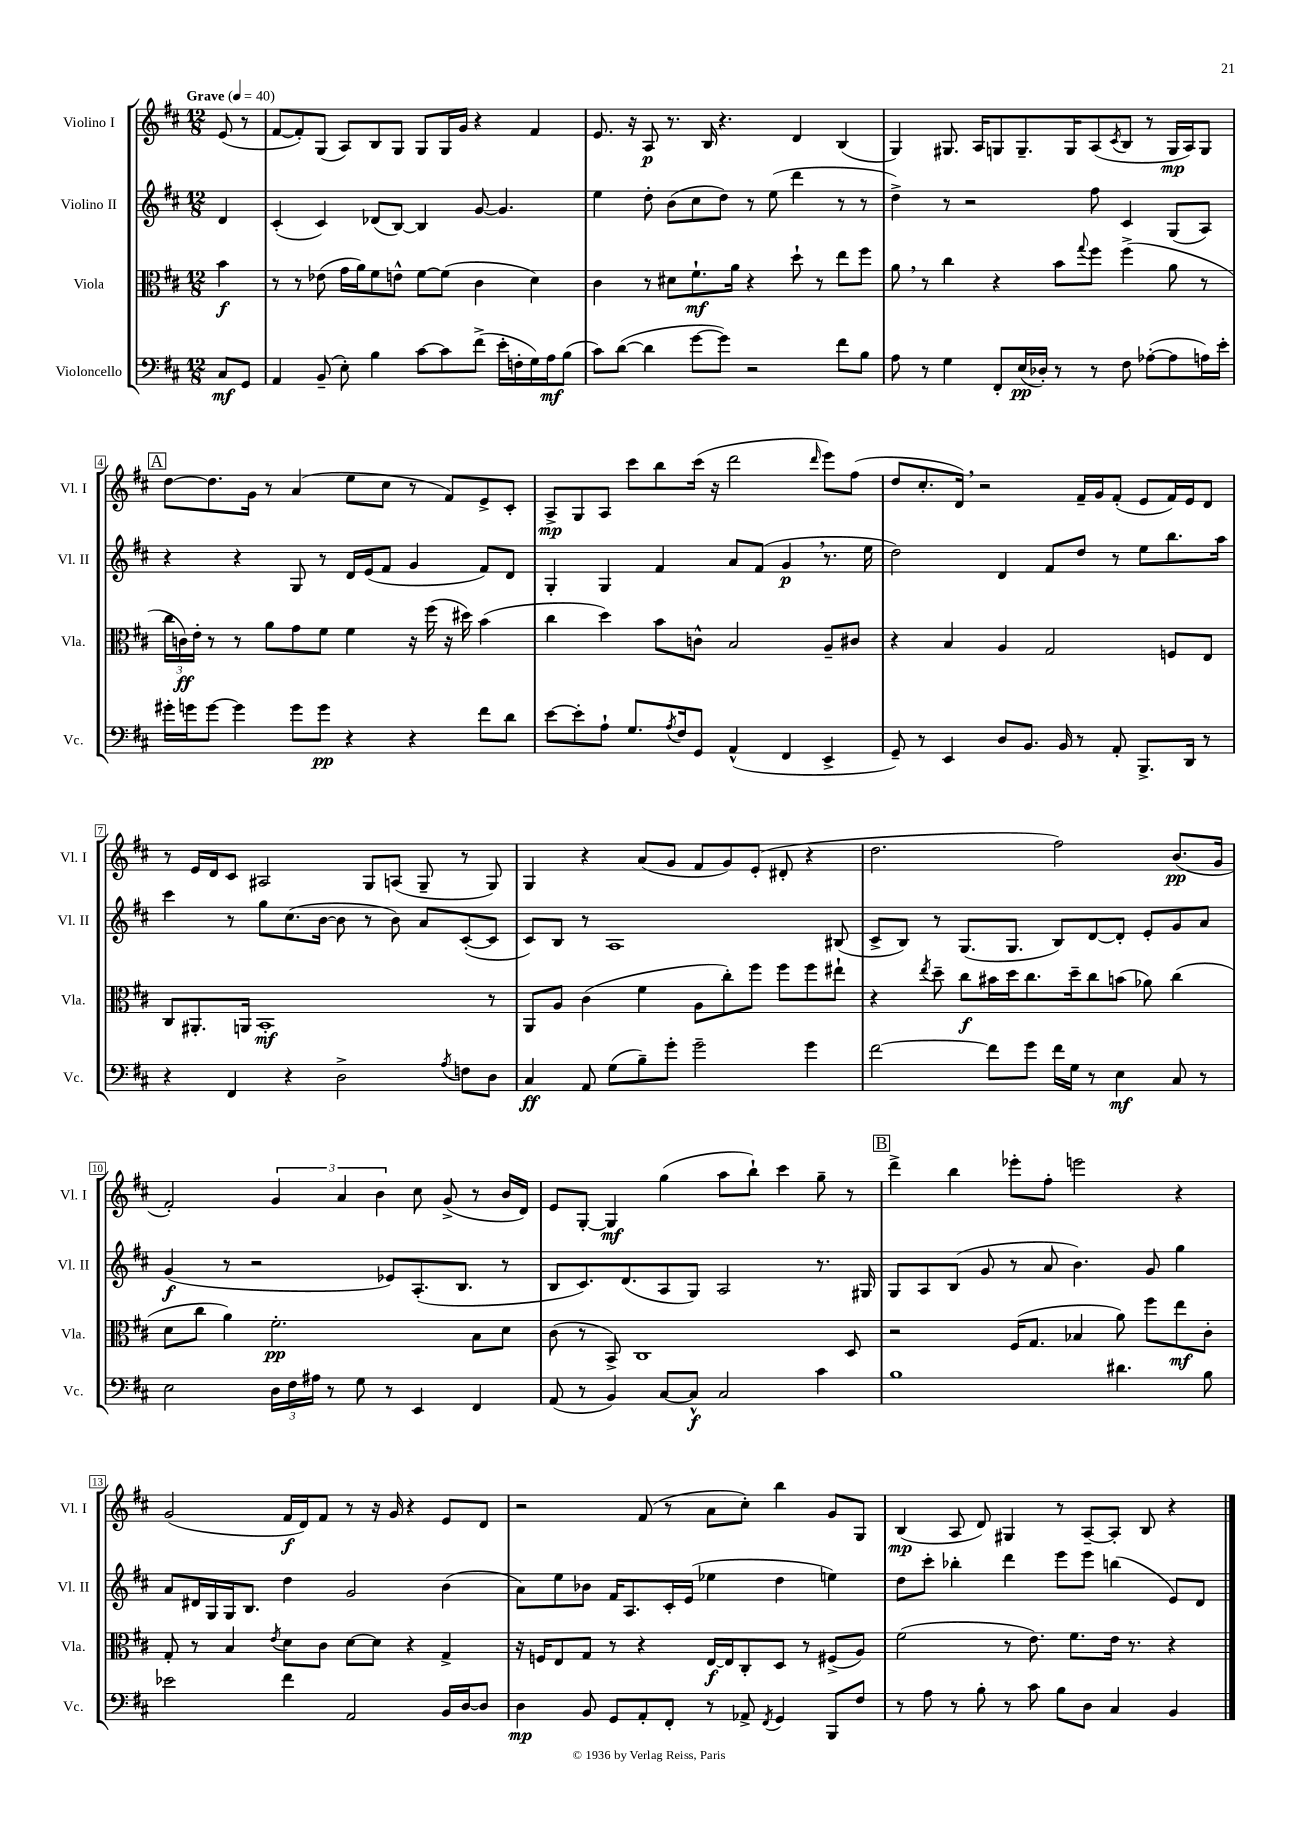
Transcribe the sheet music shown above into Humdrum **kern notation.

**kern	**kern	**kern	**kern
*staff4	*staff3	*staff2	*staff1
*clefF4	*clefC3	*clefG2	*clefG2
*k[f#c#]	*k[f#c#]	*k[f#c#]	*k[f#c#]
*M12/8	*M12/8	*M12/8	*M12/8
*MM40	*MM40	*MM40	*MM40
8C#	4b	4d	(8e
8GG	.	.	8r
=	=	=	=
4AA	8r	(4c#'	[8f#
.	8r	.	8f#'])
(8BB~	(8e-	4c#)	(8G
8E')	16g	.	8A)
.	16a)	.	.
4B	8f#	(8d-	8B
.	8e^^	[8B)	8G
[8c#	[8f#	4B]	8G
8c#]	(8f#]	.	16G
.	.	.	16g
(8f#^	4c#	[8g	4r
16e'	.	4.g]	.
16F'	.	.	.
16G)	4d)	.	4f#
16A	.	.	.
(8B	.	.	.
=	=	=	=
8c#)	4c#	4ee	8.e
([8d	.	.	.
.	.	.	16r
4d]	8r	8dd'	8A
.	8d#	(8b	8.r
[8g	8.f#`	8cc#	.
.	.	.	16B
8g])	.	8dd)	4.r
.	16a	.	.
2r	4r	8r	.
.	.	(8ee	.
.	8dd`	4ddd	4d
.	8r	.	.
8f#	8ee	8r	(4B
8B	8ff#	8r	.
=	=	=	=
8A	8a	4dd^)	4G)
8r	8r	.	.
4G	4cc#	8r	8.G#
.	.	2r	.
.	.	.	16A
8FF#'	4r	.	8G
(16E	.	.	8.G~
16D-')	.	.	.
8r	8b	.	.
.	.	.	16G
.	8qqgg	.	.
8r	8ff#	8ff#	(8A
.	.	.	8qc#
8F#	(4ff#^	4c#	8B
([8A-'	.	.	8r
8A-]	8a	(8G	16G
.	.	.	16A)
16A)	8r	8A)	8G
16e'	.	.	.
=	=	=	=
16g#'	24cc#	4r	[8dd
.	24c)	.	.
16g	.	.	.
.	24e'	.	.
[8g	8r	.	8.dd]
4g]	8r	4r	.
.	.	.	16g
.	8a	.	8r
8g	8g	8G	(4a
8g	8f#	8r	.
4r	4f#	16d	8ee
.	.	(16e	.
.	.	8f#	8cc#
4r	16r	4g	8r
.	(16ff#	.	.
.	16r	.	8f#)
.	16dd#)	.	.
8f#	(4b	8f#)	8e^
8d	.	8d	8c#'
=	=	=	=
[8e	4cc#	4G'	8A^
8e']	.	.	8G
8A`	4dd)	4G	8A
8.G	.	.	8ccc#
.	8b	4f#	8bb
8qA	.	.	.
16F#	.	.	.
8GG	8c^^	.	(16ccc#
.	.	.	16r
(4AA^^	2B	8a	2ddd
.	.	(8f#	.
4FF#	.	4g	.
.	.	.	16qqddd
4EE^	8A~	8.r	8eee)
.	8c#	.	(8ff#
.	.	16ee	.
=	=	=	=
8GG~)	4r	2dd)	8dd
8r	.	.	8.cc#'
4EE	4B	.	.
.	.	.	16d)
.	.	.	2r
8D	4A	4d	.
8.BB	.	.	.
.	2G	8f#	.
16BB	.	.	.
8r	.	8dd	16f#~
.	.	.	16g
8AA'	.	8r	(8f#'
8.BBB^	.	8ee	8e
.	8F	8.bb	16f#)
16DD	.	.	16e
8r	8E	.	8d
.	.	16aa	.
=	=	=	=
4r	8C#	4ccc#	8r
.	8.AA#'	.	16e
.	.	.	16d
4FF#	.	8r	8c#
.	16AA	.	.
.	1BB'	8gg	2A#
4r	.	(8.cc#	.
.	.	[16b	.
2D^	.	8b]	.
.	.	8r	8G
.	.	8b)	(8A
.	.	8a	8G~
8qA	.	.	.
8F	.	([8c#'	8r
8D	8r	8c#]	8G)
=	=	=	=
4C#	8AA	8c#)	4G
.	8A	8B	.
8AA	(4c#	8r	4r
(8G	.	1A	.
8B~)	4f#	.	(8a
8g'	.	.	8g
2g~	8A	.	8f#
.	8cc#')	.	8g)
.	8ff#	.	(8e'
.	8ff#	.	8d#'
4g	8ff#	.	4r
.	8ee#`	(8B#	.
=	=	=	=
[2f#	4r	8c#^	2.dd
.	.	8B)	.
.	8qee	.	.
.	8dd~	8r	.
.	8cc#	(8.G	.
8f#]	16b#	.	.
.	16dd	8.G	.
8g	8.cc#	.	.
16f#	.	8B)	2ff#)
16G	16dd~	.	.
8r	8cc#	[8d	.
4E	(8b	8d']	.
.	8a-)	8e'	.
8C#	(4cc#	8g	(8.b
8r	.	8a	.
.	.	.	16g
=	=	=	=
2E	8d	(4g	2f#')
.	8cc#	.	.
.	4a)	8r	.
.	.	2r	.
24D	2.f#'	.	6g
24F#	.	.	.
24A#	.	.	.
8r	.	.	.
.	.	.	6a
8G	.	.	.
.	.	.	6b
8r	.	8e-)	.
4EE	.	(8.A'	8cc#
.	.	.	(8g^
.	.	8.B	.
4FF#	8B	.	8r
.	8d	8r	16b
.	.	.	16d)
=	=	=	=
(8AA	(8c#	8B	8e
8r	8r	8.c#)	[8G'
4BB)	8BB^)	.	4G]
.	.	(8.d	.
.	1C#	.	.
[8C#	.	8A	(4gg
8C#^^]	.	8G)	.
2C#	.	2A	8aa
.	.	.	8bb`)
.	.	.	4ccc#
4c#	.	8.r	8gg~
.	8D	.	8r
.	.	16G#	.
=	=	=	=
1B	2r	8G	4ddd^
.	.	8A	.
.	.	(8B	4bb
.	.	8g	.
.	(16F#	8r	8eee-'
.	8.G	.	.
.	.	8a	8ff#'
.	4B-	4.b)	2eee
4.d#	8a)	.	.
.	8ff#	8g	.
.	8ee	4gg	4r
8B	8c#'	.	.
=	=	=	=
2e-	8G'	8a	(2g
.	8r	16d#	.
.	.	16G	.
.	4B	16G	.
.	.	8.B	.
.	8qe	.	.
4f#	8d	4dd	16f#
.	.	.	16d)
.	8c#	.	8f#
2AA	[8d	2g	8r
.	8d]	.	16r
.	.	.	16g
.	4r	.	4r
16BB	4G^	(4b	8e
[16D	.	.	.
8D]	.	.	8d
=	=	=	=
4D	16r	8a)	2r
.	16F	.	.
.	8E	8ee	.
8BB	8G	8b-	.
8GG	8r	16f#	.
.	.	8.A	.
8AA'	4r	.	(8f#
8FF#'	.	16c#'	8r
.	.	(16e	.
8r	[16E	4ee-	8a
.	16E]	.	.
8AA-^	8C#'	.	8cc#')
8qFF#	.	.	.
4GG	8D	4dd	4bb
.	8r	.	.
8BBB	(8F#^	4ee)	8g
8F#	8A)	.	8G
=	=	=	=
8r	(2f#	8dd	(4B
8A	.	8ccc#'	.
8r	.	4bb-'	8A
8B'	.	.	8d)
8r	8r	4ddd	4G#
8c#	8.e)	.	.
8B	.	8eee	8r
.	8.f#	.	.
8D	.	8eee	[8A~
4C#	16e	(4bb	8A']
.	8.r	.	.
.	.	.	8B
4BB	4r	8e)	4r
.	.	8d	.
==	==	==	==
*-	*-	*-	*-
